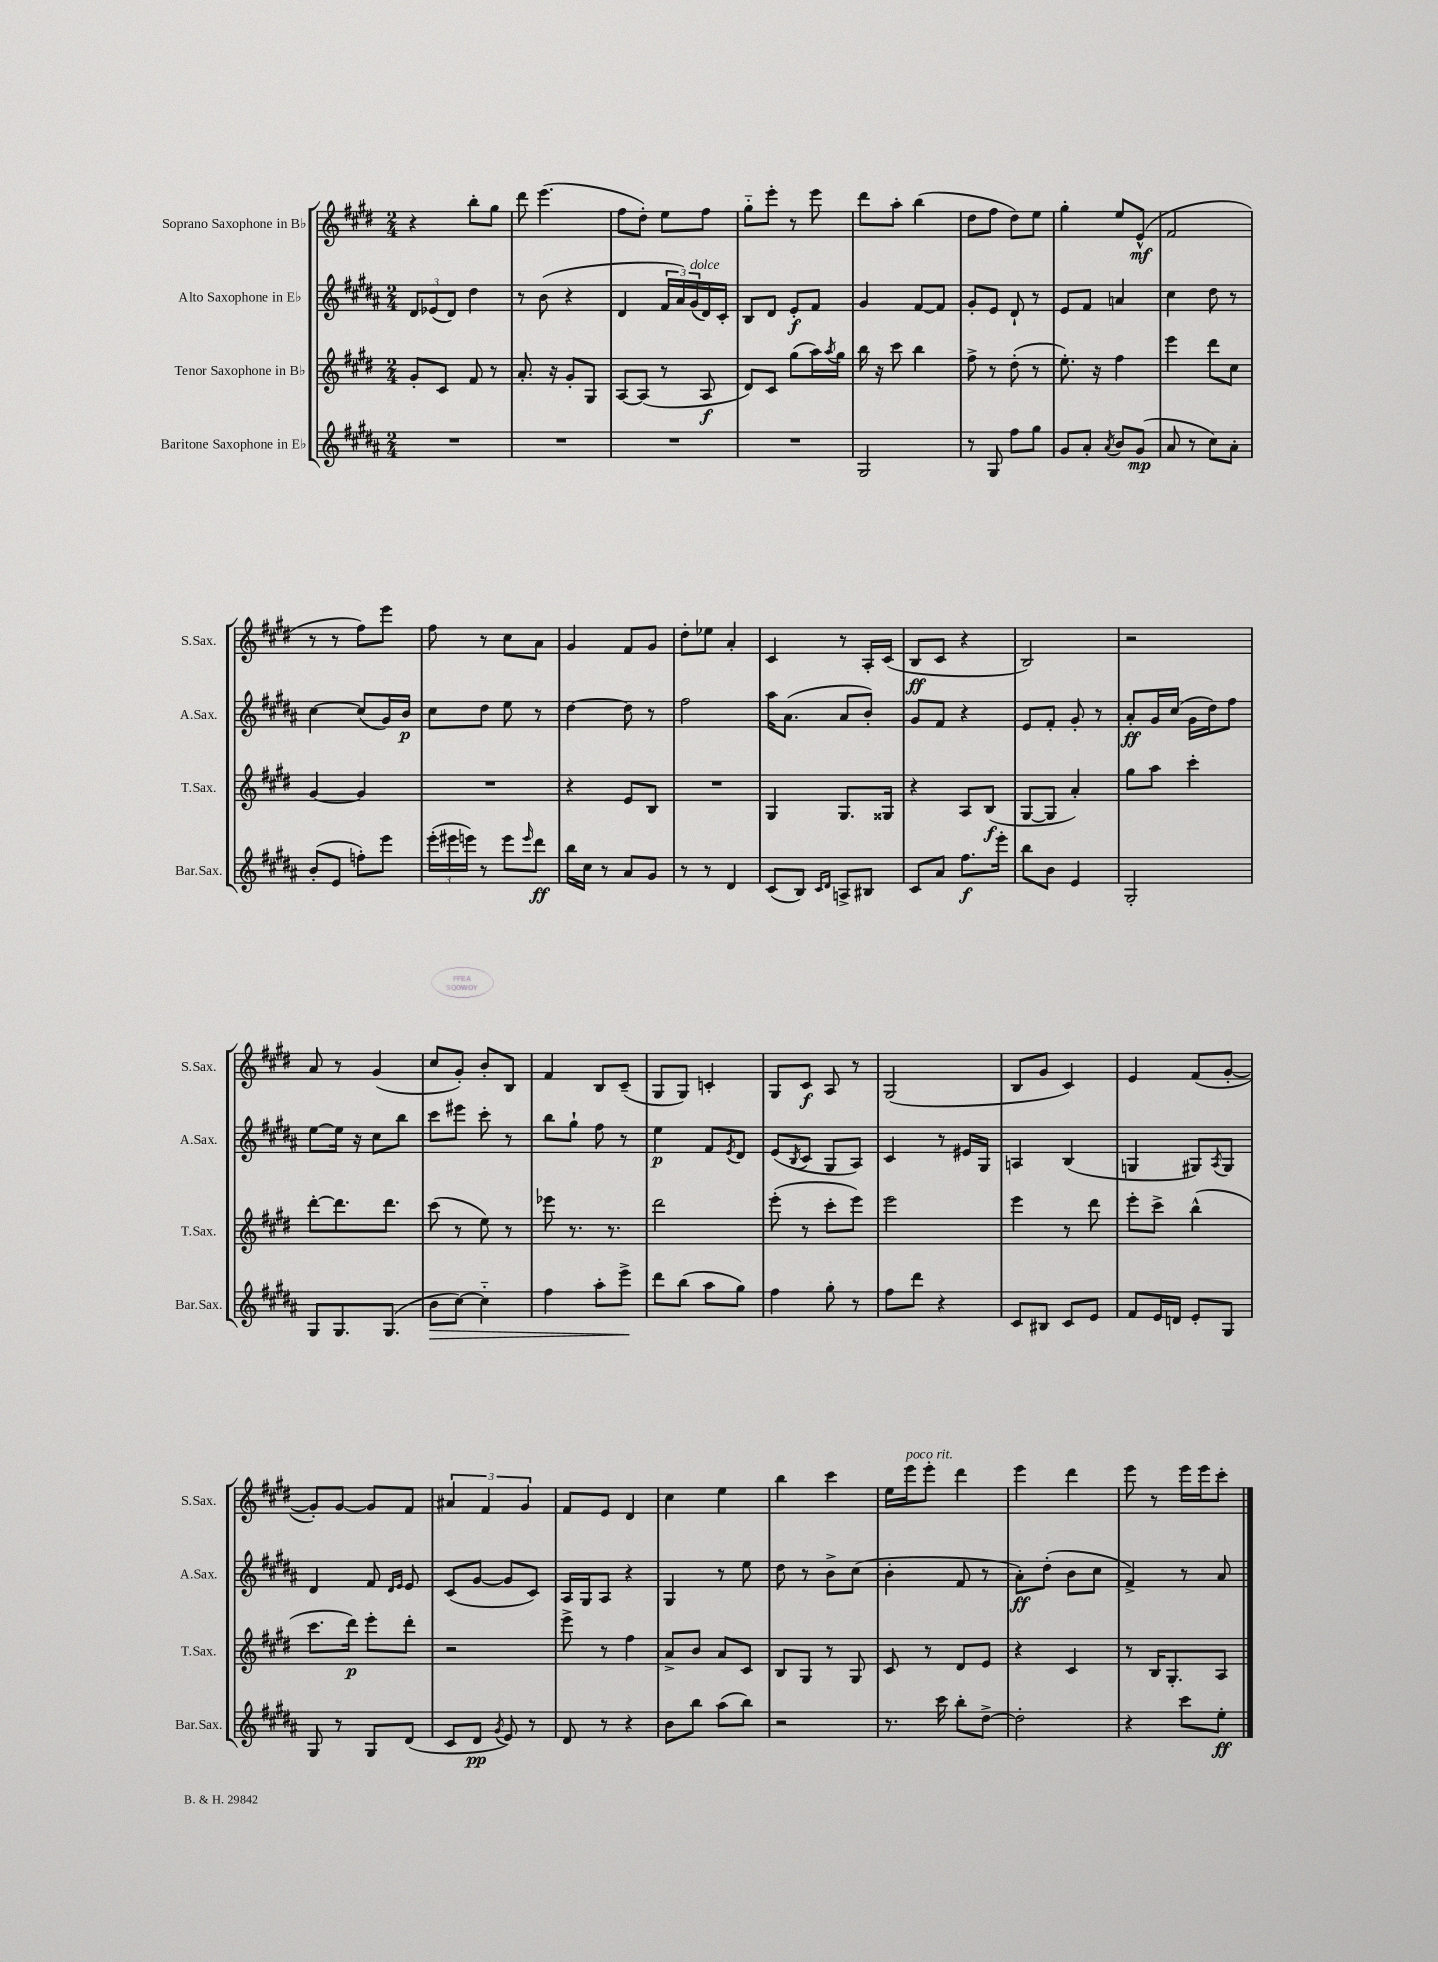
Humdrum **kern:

**kern	**kern	**kern	**kern
*staff4	*staff3	*staff2	*staff1
*clefG2	*clefG2	*clefG2	*clefG2
*k[f#c#g#d#a#]	*k[f#c#g#d#]	*k[f#c#g#d#a#]	*k[f#c#g#d#]
*M2/4	*M2/4	*M2/4	*M2/4
2r	8g#'	12d#	4r
.	.	(12e-	.
.	8c#	.	.
.	.	12d#)	.
.	8f#	4dd#	8bb'
.	8r	.	8gg#
=	=	=	=
2r	8.a'	8r	8ddd#
.	.	(8b	(4.eee
.	16r	.	.
.	8g#'	4r	.
.	8G#	.	.
=	=	=	=
2r	[8A	4d#	8ff#
.	(8A]	.	8dd#')
.	8r	24f#	8ee
.	.	24a#)	.
.	.	(24g#	.
.	8A	16d#)	8ff#
.	.	16c#'	.
=	=	=	=
2r	8d#)	8B	8gg#'~
.	8c#	8d#	8eee'
.	(8gg#	8e'	8r
.	16aa)	8f#	8eee
.	8qaa	.	.
.	16gg#	.	.
=	=	=	=
2G#	16bb	4g#	8ddd#
.	16r	.	.
.	8ccc#	.	8aa'
.	4bb	[8f#	(4bb
.	.	8f#]	.
=	=	=	=
8r	8ff#^	8g#'	8dd#
8G#	8r	8e	8ff#
8ff#	(8dd#'	8d#`	8dd#)
8gg#	8r	8r	8ee
=	=	=	=
8g#	8.ee')	8e	4gg#'
8a#'	.	8f#	.
.	16r	.	.
8qa#	.	.	.
8b	4ff#	4a	8ee
(8g#	.	.	(8e^^
=	=	=	=
8a#	4eee	4cc#	2f#
8r	.	.	.
8cc#)	8ddd#	8dd#	.
8a#'	8cc#	8r	.
=	=	=	=
(8b'	[4g#	[4cc#	8r
8e	.	.	8r
8ff')	4g#]	(8cc#]	8ff#)
8eee	.	16g#)	8eee
.	.	16b	.
=	=	=	=
(24eee'	2r	8cc#	8ff#
24eee#	.	.	.
24eee)	.	.	.
8r	.	8dd#	8r
8eee	.	8ee	8cc#
16qqeee	.	.	.
8ddd#	.	8r	8a
=	=	=	=
16bb	4r	[4dd#	4g#
16cc#	.	.	.
8r	.	.	.
8a#	8e	8dd#]	8f#
8g#	8B	8r	8g#
=	=	=	=
8r	2r	2ff#	8dd#'
8r	.	.	8ee-
4d#	.	.	4a'
=	=	=	=
(8c#	4G#	16aa#	4c#
.	.	(8.a#	.
8B)	.	.	.
16qqc#	.	.	.
16qqd#	.	.	.
8A^	8.G#	8a#	8r
8B#	.	8b')	16A'
.	16G##	.	(16c#
=	=	=	=
8c#	4r	8g#	8B
8a#	.	8f#	8c#
8.ff#	8A	4r	4r
.	(8B	.	.
16eee'	.	.	.
=	=	=	=
8bb	[8G#	8e	2B)
8b	8G#]	8f#'	.
4e	4a')	8g#'	.
.	.	8r	.
=	=	=	=
2G#'	8gg#	8a#'	2r
.	8aa	16g#	.
.	.	(16cc#	.
.	4ccc#'	16g#	.
.	.	16dd#)	.
.	.	8ff#	.
=	=	=	=
8G#	[8ddd#'	[8ee	8a
8.G#	8.ddd#]	16ee]	8r
.	.	16r	.
.	.	8cc#	(4g#
(8.G#	8.ddd#	.	.
.	.	8bb	.
=	=	=	=
8b	(8ccc#	8ccc#	8cc#
[8cc#)	8r	8eee#	8g#')
4cc#'~]	8ee)	8ccc#'	8b'
.	8r	8r	8B
=	=	=	=
4ff#	8eee-	8bb	4f#
.	8.r	8gg#`	.
8aa#'	.	8ff#	8B
.	8.r	.	.
8eee^	.	8r	(8c#~
=	=	=	=
8ddd#	2ddd#	4ee	8G#
(8bb	.	.	8G#)
8aa#	.	8f#	4c'
.	.	8qe	.
8gg#)	.	8d#	.
=	=	=	=
4ff#	(8eee'	(8e	8G#
.	.	8qB	.
.	8r	8c#	8c#
8gg#'	8ccc#'	8G#	8A
8r	8eee)	8A#)	8r
=	=	=	=
8ff#	2eee	4c#	(2G#
8ddd#	.	.	.
4r	.	8r	.
.	.	16e#	.
.	.	16G#	.
=	=	=	=
8c#	4eee	4A	8B
8B#	.	.	8g#
8c#	8r	(4B	4c#)
8e	8ddd#	.	.
=	=	=	=
8f#	8eee'	4G	4e
16e	8ccc#^	.	.
16d	.	.	.
8e'	(4bb^^	8G#)	(8f#
.	.	8qA#	.
8G#	.	8G#	[8g#'
=	=	=	=
8G#	8.ccc#	4d#	8g#'])
8r	.	.	[8g#
.	16ddd#)	.	.
8G#	8eee'	8f#	8g#]
.	.	16qqd#	.
.	.	16qqe	.
(8d#	8ddd#'	8e	8f#
=	=	=	=
8c#	2r	(8c#	6a#
8d#	.	[8g#	.
.	.	.	6f#
8qg#	.	.	.
8e)	.	8g#]	.
.	.	.	6g#
8r	.	8c#)	.
=	=	=	=
8d#	8eee^	16A#	8f#
.	.	16G#	.
8r	8r	8A#	8e
4r	4ff#	4r	4d#
=	=	=	=
8b	8a^	4G#	4cc#
8bb	8b	.	.
(8aa#	8a	8r	4ee
8bb)	8c#	8ee	.
=	=	=	=
2r	8B	8dd#	4bb
.	8G#	8r	.
.	8r	8b^	4ccc#
.	8G#	(8cc#	.
=	=	=	=
8.r	8c#	4b'	16ee
.	.	.	16eee
.	8r	.	8eee'
16ccc#	.	.	.
8bb'	8d#	8f#	4ddd#
[8dd#^	8e	8r	.
=	=	=	=
2dd#']	4r	8a#')	4eee
.	.	(8dd#'	.
.	4c#	8b	4ddd#
.	.	8cc#	.
=	=	=	=
4r	8r	4f#^)	8eee
.	16B	.	8r
.	8.G#'	.	.
8ccc#	.	8r	16eee
.	.	.	16eee
8ee'	8A	8a#	8ccc#'
==	==	==	==
*-	*-	*-	*-
